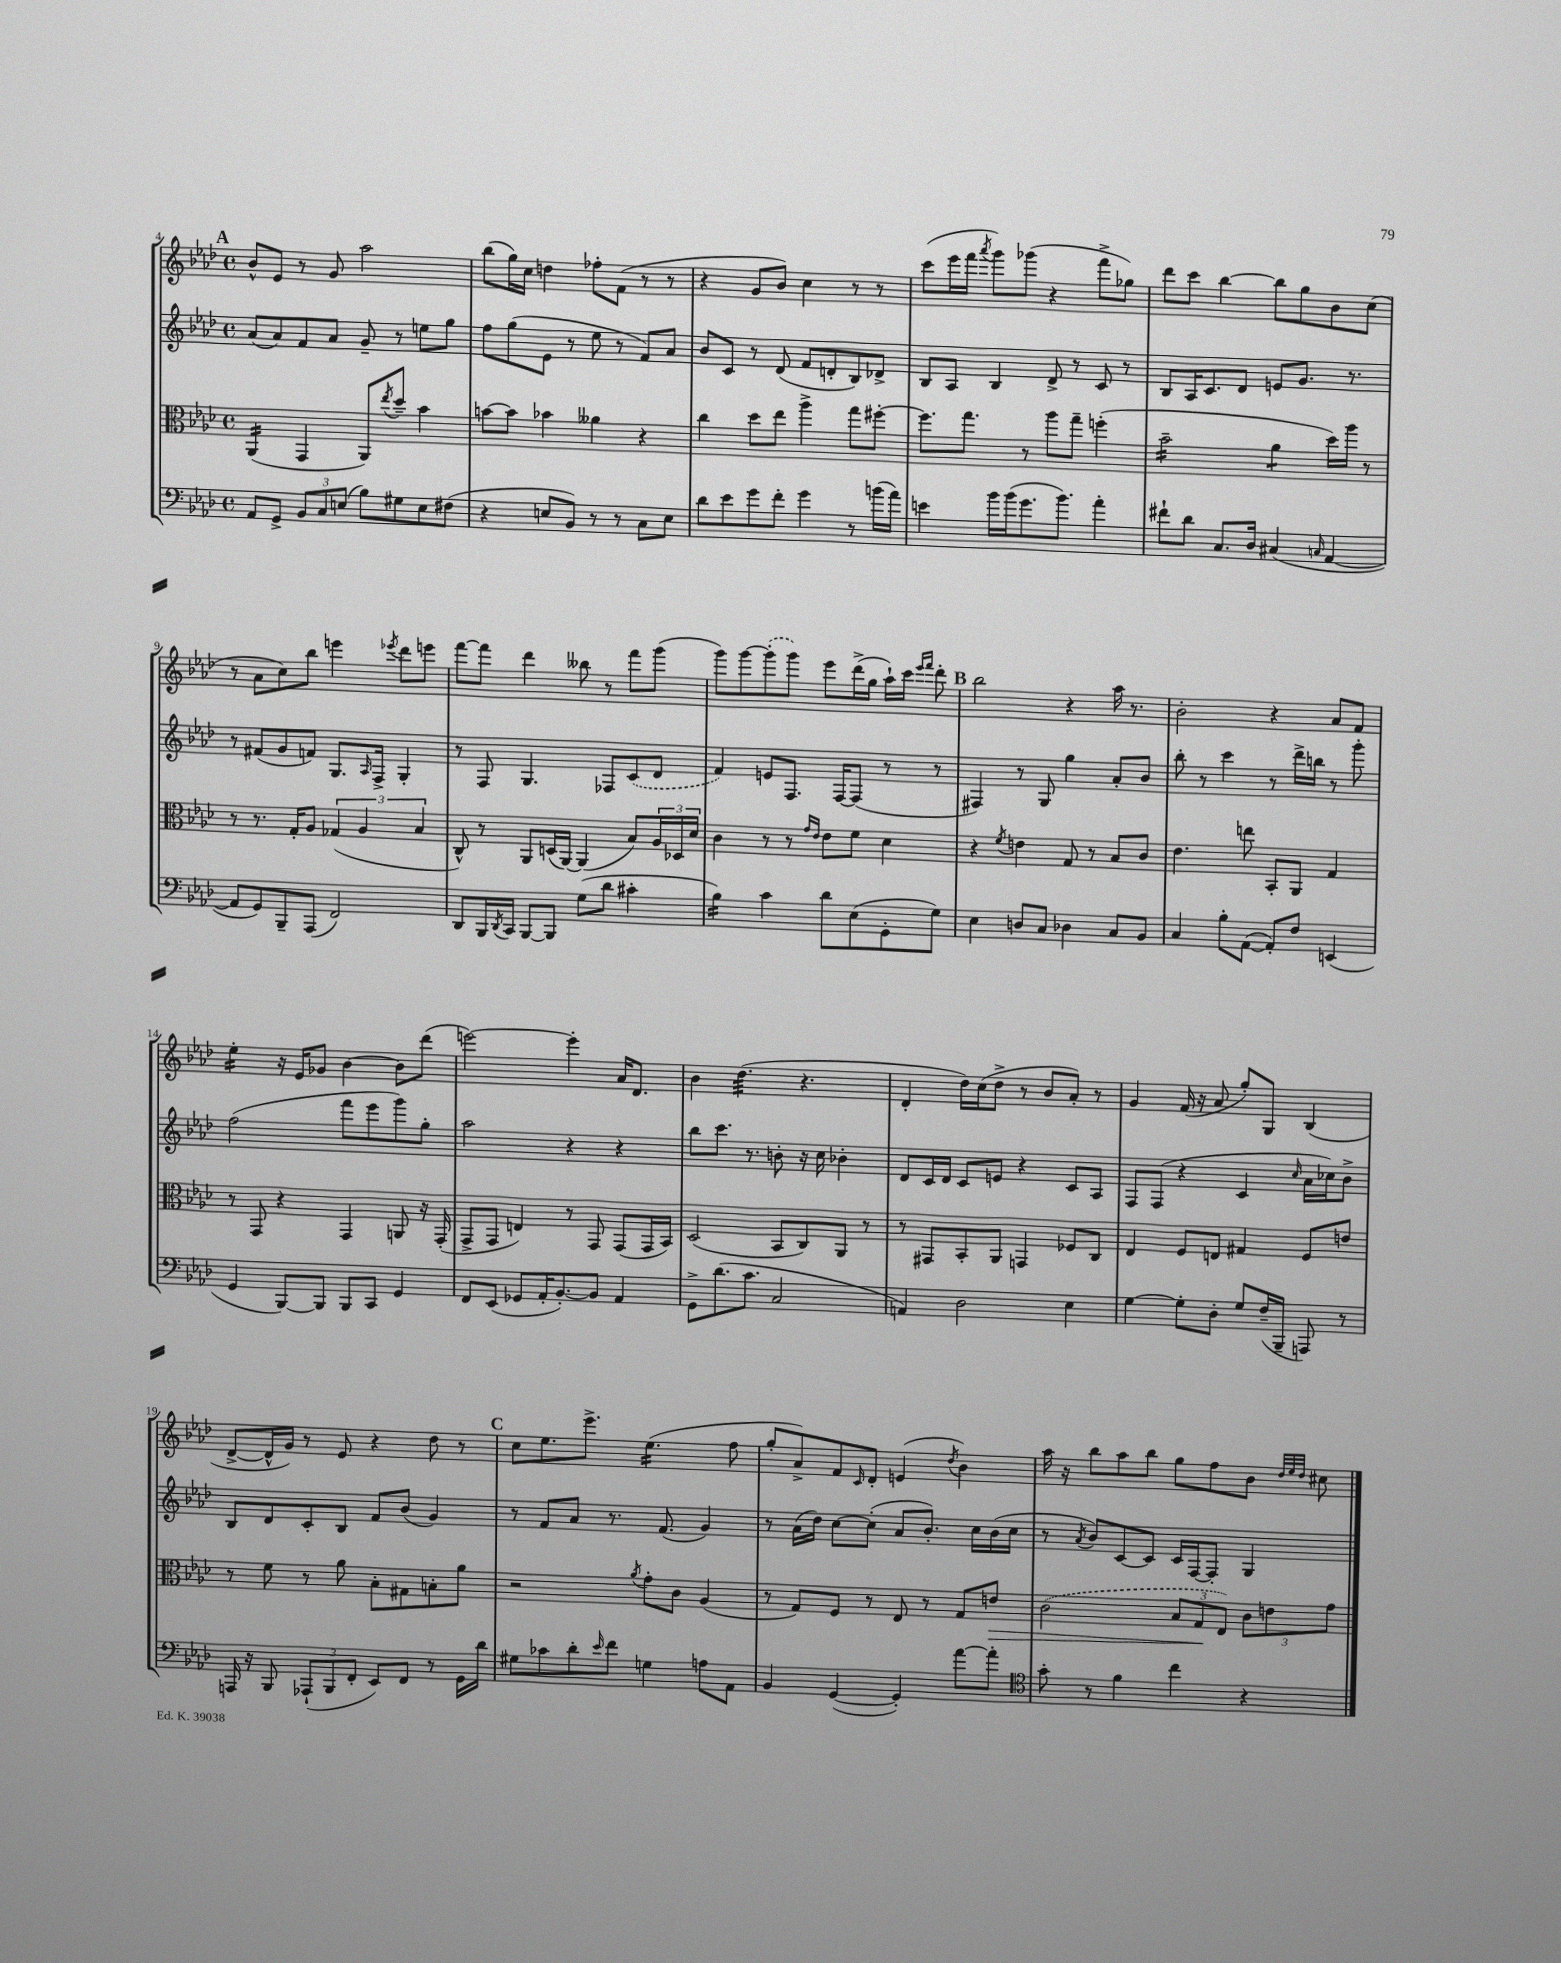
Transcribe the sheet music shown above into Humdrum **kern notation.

**kern	**kern	**kern	**kern
*staff4	*staff3	*staff2	*staff1
*clefF4	*clefC3	*clefG2	*clefG2
*k[b-e-a-d-]	*k[b-e-a-d-]	*k[b-e-a-d-]	*k[b-e-a-d-]
*M4/4	*M4/4	*M4/4	*M4/4
*met(c)	*met(c)	*met(c)	*met(c)
8AA-	(4AA-	(8a-	8b-^^
8GG^	.	8a-)	8e-
12BB-	4GG	8f	8r
12C	.	.	.
.	.	8a-	8g
(12E	.	.	.
8B-)	8AA-)	8g~	2aa-
.	8qee-	.	.
8G#	8dd-~	8r	.
8E	4b-	8ee	.
(8F#	.	8gg	.
=	=	=	=
4r	[8b	8ff	(8bb-
.	8b]	(8gg	16gg)
.	.	.	16cc
8E	4b-	8e-	4dd
8BB-)	.	8r	.
8r	4a--	8ee-	8ff-'
8r	.	8r	(8f
8C	4r	8f)	8r
8E	.	8a-	8r
=	=	=	=
8d-	4cc	8b-	4r
8e-	.	8c	.
8g	8dd-	8r	8g
8f'	8ee-	(8d-	8b-)
4g	4aa-^	8f	4cc
.	.	8d'	.
8r	8gg	8B-)	8r
(16b	[8ff#'	8d-^	8r
16a-)	.	.	.
=	=	=	=
4e	8.ff#]	8B-	(8ccc
.	.	8A-	16eee-
.	8.gg	.	16fff
.	.	.	8qaaa-
16b-	.	4B-	8ggg)
(16b-	.	.	.
8.g	8r	.	(8ggg-
.	8aa-	8d-^	4r
8.b-)	.	.	.
.	8gg~	8r	.
4a-'	(4ff'	8c	8fff^
.	.	8r	8gg-)
=	=	=	=
8f#`	2b-~	8B-	8ddd-
8d-	.	16A-	8ccc
.	.	8.c	.
8.C	.	.	[4bb-
.	.	8d-	.
16D-	.	.	.
(4C#	4a-	8e	8bb-]
.	.	8.g	8gg
16qqC	.	.	.
[4AA-	16dd-)	.	8b-
.	16aa-	8.r	.
.	8r	.	(8cc
=	=	=	=
8AA-]	8r	8r	8r
8GG)	8.r	(8f#	8a-
8BBB-~	.	8g	8cc)
.	16G'	.	.
(8AAA-	8A-	8f)	8bb-
2FF)	(6G-	8.G	4eee
.	6A-	.	.
.	.	16qqA-	.
.	.	16F^	.
.	.	.	8qeee-
.	.	4G'	8ddd-
.	6B-	.	.
.	.	.	8eee
=	=	=	=
8DD-	8C^^)	8r	[8fff
16BBB-	8r	8F	8fff]
8qDD-	.	.	.
16CC	.	.	.
[8BBB-	8AA-	4.G	4ddd-
8BBB-]	(16D	.	.
.	[16AA-)	.	.
(8G	(4AA-]	.	8bb--
8d-	.	8F-	8r
4c#'	8B-)	(8c	8fff
.	24A-	8d-	(8ggg
.	24D-	.	.
.	24d-	.	.
=	=	=	=
4B-)	4c	4f)	8ggg)
.	.	.	[8ggg
4c	8r	8e	(8ggg']
.	8r	8.F	8ggg)
.	16qqg	.	.
.	16qqe-	.	.
8d-	8e-	.	8eee-
.	.	[16F	.
(8E-	8f	(8F]	(16ddd-^
.	.	.	16gg
8GG'	4d-	8r	16aa-`)
.	.	.	16ccc
.	.	.	16qqeee-
.	.	.	16qqfff
8G)	.	8r	8ddd-'
=	=	=	=
4E-	4r	4F#)	2bb-
.	8qf	.	.
8D	4e	8r	.
8C	.	8G	.
4D-	8G	4gg	4r
.	8r	.	.
8C	8B-	8a-'	16aa-
.	.	.	8.r
8BB-	8c	8b-	.
=	=	=	=
4C	4.e-	8bb-'	2b-'
.	.	8r	.
8B-'	.	4ccc	.
([8AA-	8ee	.	.
8AA-'])	8BB-'	8r	4r
8F	8AA-	16ddd-^	.
.	.	16bb	.
(4EE	4G	8r	8a-
.	.	8ggg'	8f
=	=	=	=
4GG	8r	(2ff	4ee-'
.	8GG	.	.
[8BBB-)	4r	.	16r
.	.	.	16e-
8BBB-]	.	.	8g-
8BBB-	4GG	8fff	[4b-
8CC	.	8eee-	.
4GG	8AA	8ggg)	8b-]
.	16r	8gg'	(8ddd-
.	(16GG'	.	.
=	=	=	=
8FF	8GG^	2aa-	[2eee)
(8EE-	8GG	.	.
8GG-	4E)	.	.
16AA-'	.	.	.
[8.BB-')	.	.	.
.	8r	4r	4eee']
8BB-]	8GG	.	.
4AA-	(8GG	4r	16a-
.	.	.	8.d-
.	16GG	.	.
.	16BB-)	.	.
=	=	=	=
8GG^	(2D-	8bb-	4b-
(8.d-	.	8.ccc	.
.	.	.	(4.dd-
8.c	.	8.r	.
2C	8BB-	8b'	.
.	8C)	16r	4.r
.	.	16cc	.
.	8AA-	4b-'	.
.	8r	.	.
=	=	=	=
4AA)	8r	8d-	4d-'
.	8GG#	16c	.
.	.	16d-	.
2D-	8BB-'	8c	16dd-)
.	.	.	(16cc
.	8AA-	8e	8dd-^
.	4GG	4r	8r
.	.	.	8b-
4E-	8F-	8c	8a-')
.	8C	8A-	8r
=	=	=	=
[4G	4E-	8F	4g
.	.	(8F	.
8G']	8F	4r	(16f
.	.	.	16r
8D-'	8E	.	8a-
8G	4G#	4c	8gg')
(16F~	.	.	8G
16BBB-~	.	.	.
.	.	16qqcc	.
8AAA)	8F	16a-	(4B-
.	.	16cc-)	.
8r	8e	8b-^	.
=	=	=	=
16AAA	8r	8B-	[8d-^
16r	.	.	.
8BBB-	8f	8d-	16d-^^]
.	.	.	16g)
(12AAA-`	8r	8c'	8r
12BBB-	.	.	.
.	8a-	8B-	8e-
12FF'	.	.	.
8EE-)	8B-'	8f	4r
8FF	8G#	(8b-	.
8r	8B'	4g)	8dd-
16GG	8a-	.	8r
16d-	.	.	.
=	=	=	=
8G#	2r	8r	8cc
8c-	.	8f	8.ee-
8d-'	.	8a-	.
.	.	.	8.eee-^
16qqe-	.	.	.
8f	.	8.r	.
.	8qa-	.	.
4G	8g'	.	(4.ee-
.	.	(8.f	.
.	8c	.	.
8A	(4A-	4g)	.
8AA-	.	.	8ff
=	=	=	=
4BB-	8r	8r	8gg'
.	8G)	(16a-	8a-^)
.	.	16dd-)	.
([4GG	8F	[8cc	8f
.	.	.	16qqc
.	8r	(8cc']	8d-'
4GG'])	8E-	8a-	(4e
.	8r	8.b-')	.
.	.	.	8qdd-
[8a-	8G	.	4b-)
.	.	16cc	.
8a-']	8e	(16b-	.
.	.	16cc	.
=	=	=	=
*clefC4	*	*	*
8g'	(2c	8r	16aa-
.	.	.	16r
.	.	8qa-	.
8r	.	8b-)	8bb-
4f	.	[8c	8aa-
.	.	8c]	8bb-
4cc	12B-	16c	8gg
.	.	[16F	.
.	12G	.	.
.	.	8F']	8ff
.	12E-)	.	.
4r	12c	4G	8b-
.	12e	.	.
.	.	.	32qqdd-
.	.	.	32qqee-
.	.	.	32qqdd-
.	.	.	8cc#
.	12g	.	.
==	==	==	==
*-	*-	*-	*-
